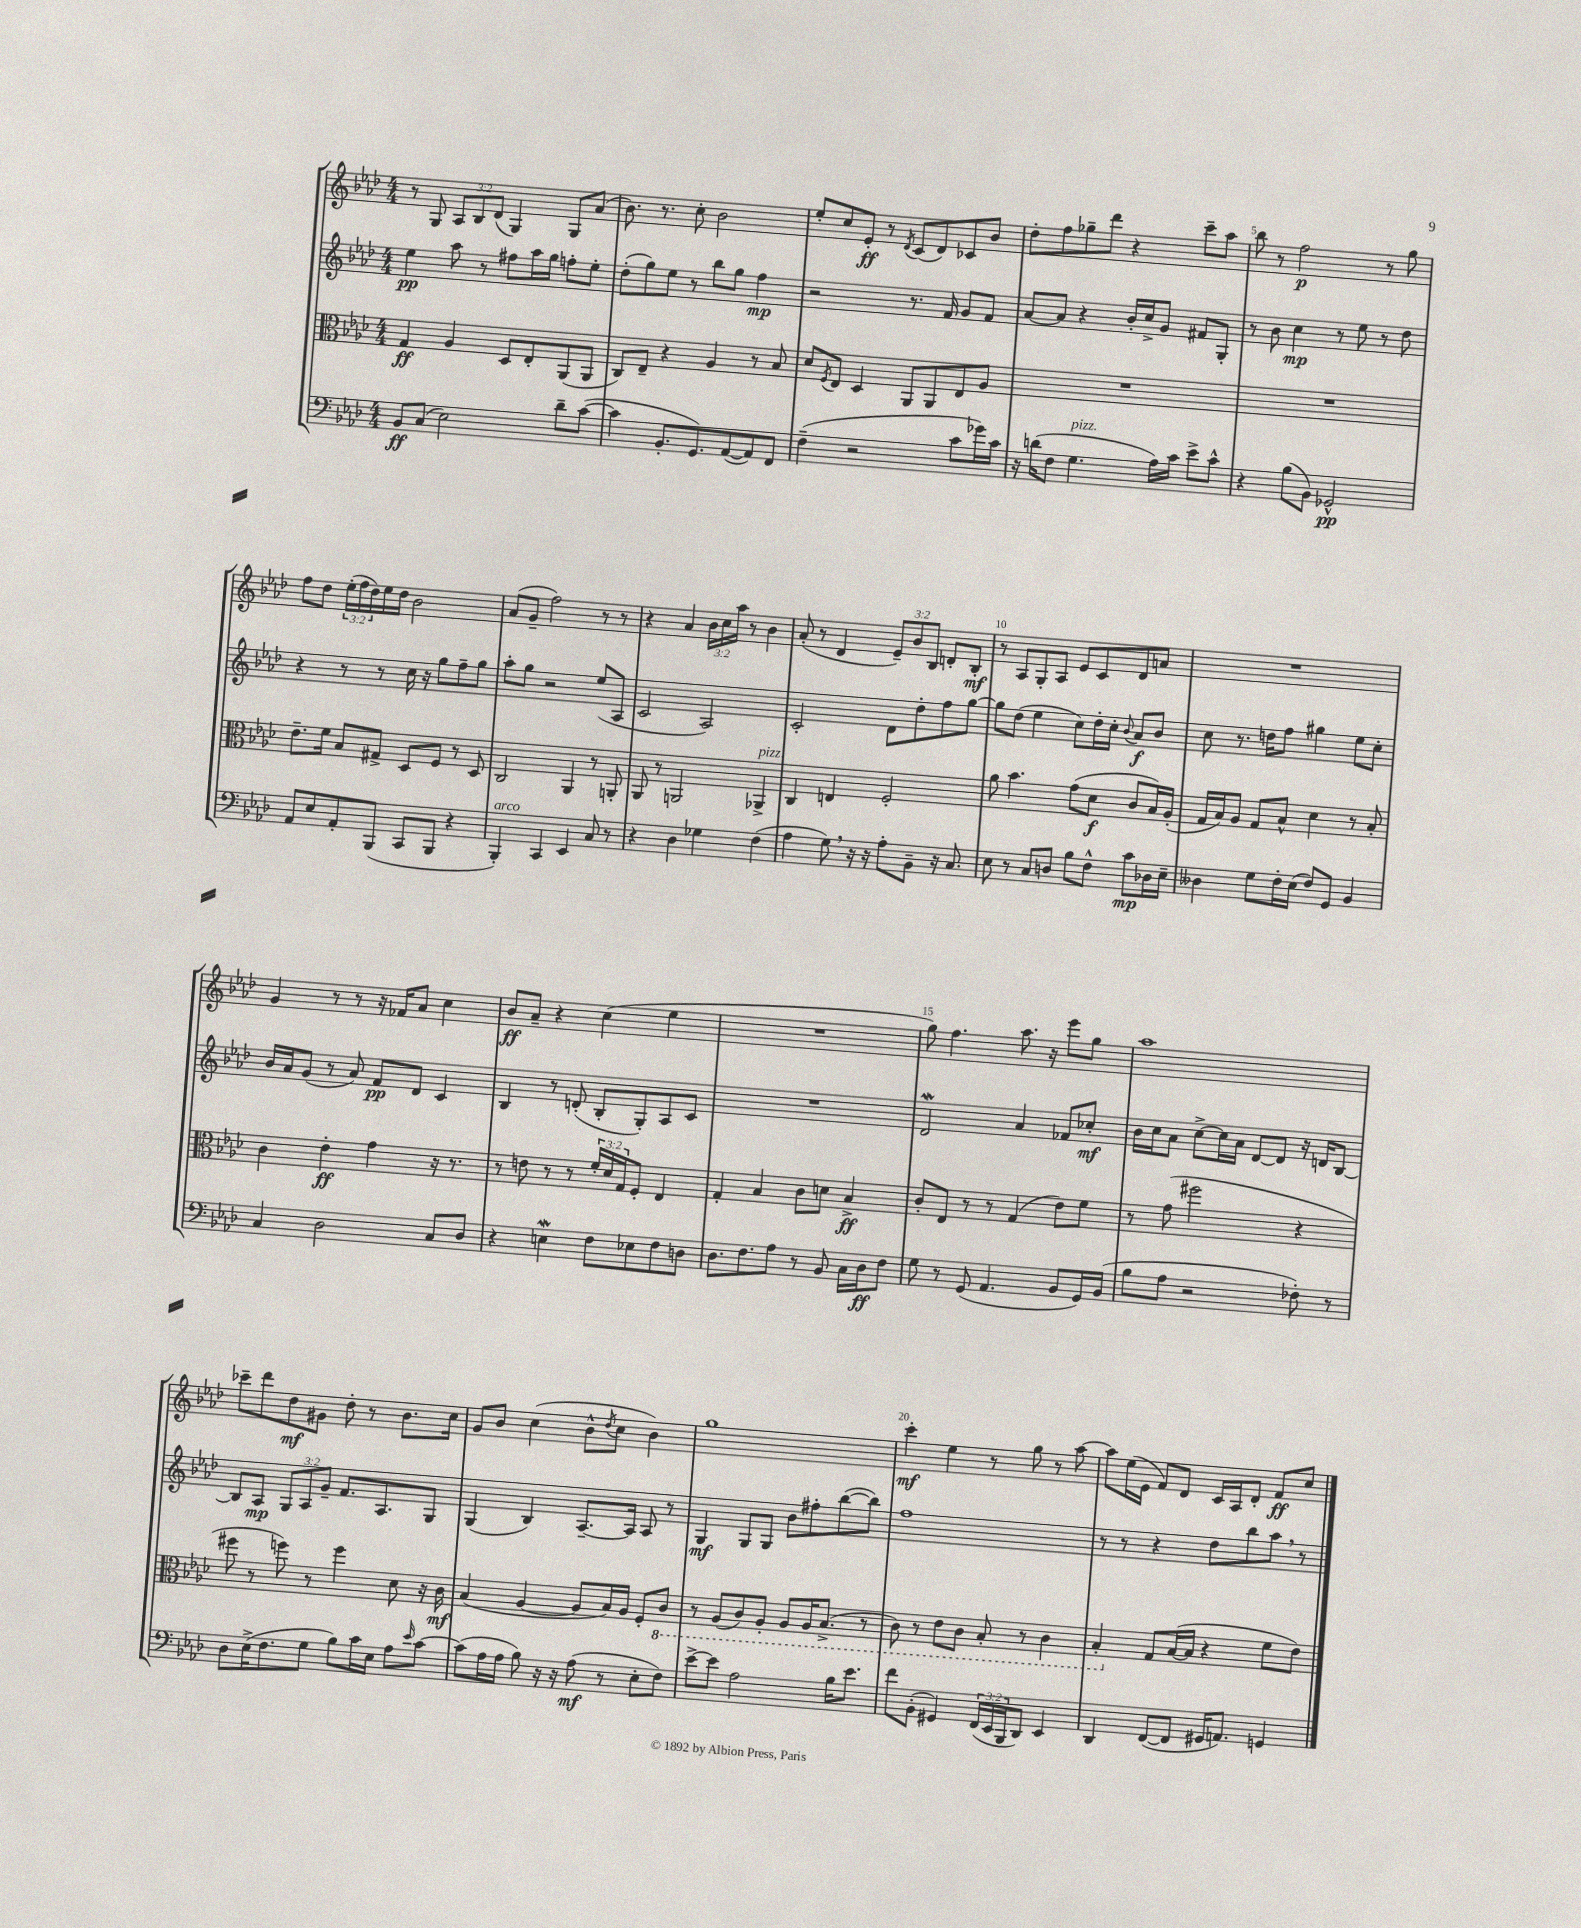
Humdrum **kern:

**kern	**kern	**kern	**kern
*staff4	*staff3	*staff2	*staff1
*clefF4	*clefC3	*clefG2	*clefG2
*k[b-e-a-d-]	*k[b-e-a-d-]	*k[b-e-a-d-]	*k[b-e-a-d-]
*M4/4	*M4/4	*M4/4	*M4/4
8BB-	4G	4ee-	8r
(8C	.	.	8G
2E-)	4A-	8aa-	12A-
.	.	.	12B-
.	.	8r	.
.	.	.	(12d-
.	8D-	8ff#	4G)
.	8E-'	16aa-	.
.	.	16gg	.
8d-~	(8AA-	8ff'	8G
([8c	8AA-	8ee-'	(8a-
=	=	=	=
4c]	8C)	(8dd-'	8.b-)
.	8E-~	8gg)	.
.	.	.	8.r
8.BB-'	4r	8ee-	.
.	.	8r	8cc'
8.GG)	.	.	.
.	4A-	8bb-	2b-
([8AA-	.	8gg	.
8AA-])	8r	4ff	.
8FF	8B-	.	.
=	=	=	=
(4F~	8d-	2r	8ee-'
.	8qF	.	.
.	8E-	.	8cc
2r	4D-	.	8e-'
.	.	.	8r
.	.	.	8qd-
.	8AA-	8.r	(8c
.	8AA-	.	8d-)
.	.	16f	.
8c	8E-	8g	8c-
16g-)	8A-	8f	8b-
16c	.	.	.
=	=	=	=
16r	1r	[8a-	8dd-'
(16d	.	.	.
8F	.	8a-]	8ff
4.G	.	4r	8gg-~
.	.	.	8ddd-
.	.	16b-'	4r
.	.	16cc^	.
16A-)	.	8g	.
16c	.	.	.
8e-^	.	8f#	8ccc~
8c^^	.	8G'	8aa-
=	=	=	=
4r	1r	8r	8bb-
.	.	8b-	8r
(8B-	.	4cc	2ff
8BB-)	.	.	.
2GG-^^	.	8r	.
.	.	8ee-	.
.	.	8r	8r
.	.	8dd-	8gg
=	=	=	=
8AA-	8.e-~	4r	8ff
8E-	.	.	8dd-
.	16f	.	.
8AA-'	8B-	8r	(24ee-'
.	.	.	24ff
.	.	.	24dd-)
(8BBB-	8G#^	8r	16ee-
.	.	.	16dd-
8CC	8D-	16cc	2b-
.	.	16r	.
8BBB-	8F	8gg	.
4r	8r	8ff~	.
.	8D-	8gg	.
=	=	=	=
4BBB-')	2C	8aa-'	(8a-
.	.	8gg	8g~
4CC	.	2r	2ff)
4EE-	4AA-	.	.
8C	8r	(8ee-	8r
8r	8AA'	8A-	8r
=	=	=	=
4r	8AA-	2c	4r
.	8r	.	.
4D-	2AA	.	4a-
4G-	.	2A-)	24b-
.	.	.	24cc
.	.	.	24aa-
.	.	.	8r
(4F	4AA-^	.	4b-
=	=	=	=
4A-	4C	2c'	(8a-'
.	.	.	8r
8G)	4E	.	4d-
16r	.	.	.
16r	.	.	.
8A-'	2F'	8d-	12e-~)
.	.	.	12b-
8BB-~	.	8dd-'	.
.	.	.	12B-
16r	.	8ff	8d'
8.C	.	.	.
.	.	[8gg	8B-'
=	=	=	=
8E-	8a-	8gg]	8r
8r	4.b-	(8dd-	8A-
8C	.	4ee-	8G'
8D	.	.	8A-
8B-	(8g	8cc)	8e-
8F^^	8d-	16dd-'	8c
.	.	16cc'	.
.	.	8qqb-	.
8c	8c	8a-	8d-
16D-	16B-)	8b-	8a
16E-~	(16A-'	.	.
=	=	=	=
4D--	16G	8cc	1r
.	16B-)	.	.
.	8A-	8.r	.
8G	8G	.	.
.	.	16dd	.
16F'	8B-^^	8ff	.
(16E-	.	.	.
8F)	4d-	4gg#	.
8GG	.	.	.
4BB-	8r	8ee-	.
.	8B-'	8cc'	.
=	=	=	=
4C	4c	16b-	4g
.	.	16a-	.
.	.	(8g	.
2D-	4e-'	8r	8r
.	.	8a-)	8r
.	4g	8f	16r
.	.	.	16f-
.	.	8d-	8a-
8C	16r	4c	4cc
.	8.r	.	.
8D-	.	.	.
=	=	=	=
4r	8r	4B-	8b-
.	8e	.	8a-~
4E	8r	8r	4r
.	8r	(8d'	.
8F	24f'	8B-'	(4cc
.	24d-	.	.
.	24G	.	.
8E-	8F'	8G')	.
8F	4E-	8A-	4ee-
8D	.	8c	.
=	=	=	=
8.D-	4G'	1r	1r
8.F	.	.	.
.	4B-	.	.
8A-	.	.	.
8r	8c	.	.
8BB-	8d	.	.
16C	4B-^	.	.
16D-	.	.	.
8F	.	.	.
=	=	=	=
8G	8c'	2d-	8gg)
8r	8E-	.	4.ff
(8GG	8r	.	.
4.AA-	8r	.	.
.	(4G	4a-	8.aa-
.	.	.	16r
8BB-	8e-)	8f-	8eee-
16GG)	8f	8cc-'	8gg
(16BB-	.	.	.
=	=	=	=
8B-	8r	16b-	1aa-
.	.	16cc	.
8A-	(8g	8a-	.
2r	2ff#	[8cc^	.
.	.	16cc]	.
.	.	16a-	.
.	.	[8d-	.
.	.	8d-]	.
8F-')	4r	16r	.
.	.	16d	.
8r	.	[8B-	.
=	=	=	=
8D-	8ff#	8B-]	8ccc-~
(16E-^	8r	8A-	8ddd-
8.F	.	.	.
.	8ff)	12G	8dd-
.	.	12A-	.
8G	8r	.	8g#
.	.	12g~	.
8B-)	4ff	8.f	8dd-'
16c	.	.	8r
16E-	.	8.A-	.
8A-	8d-	.	8.b-
16qqe-	.	.	.
[8c	16r	8G	.
.	16c	.	16cc
=	=	=	=
(8c]	(4B-	(4G	8g
16A-	.	.	8b-
16A-	.	.	.
8B-)	[4A-	4B-)	(4cc
16r	.	.	.
16r	.	.	.
(8A-	8A-]	[8.A-~	8b-^^
.	.	.	8qdd-
8r	16B-)	.	8cc
.	16A-	16A-]	.
8E-'	8F'	8A-	4b-)
8F)	8C	8r	.
=	=	=	=
[8e-^	8r	4G	1gg
8e-]	(8AA-	.	.
2A-	8C)	8G	.
.	8AA-'	8G	.
.	8AA-	8b-	.
.	16AA-	8ff#'	.
.	(8.BB-^	.	.
16B-	.	([8bb-	.
8.e-	.	.	.
.	8r	8bb-])	.
=	=	=	=
8f	8C)	1ff	4ccc'
(8BB-'	8r	.	.
4GG#)	8E-	.	4ee-
.	8C	.	.
(24FF	8BB-'	.	8r
24EE-	.	.	.
24BBB-	.	.	.
8DD-)	8r	.	8gg
4EE-	4C	.	8r
.	.	.	[8aa-
=	=	=	=
4DD-	4BB-'	8r	8aa-]
.	.	8r	(16ee-
.	.	.	16e-
([8FF	8G	4r	8f)
8FF]	([16B-	.	8d-
.	16B-]	.	.
16GG#	4r	8dd-	16c
8.AA)	.	.	16A-
.	.	8bb-	8d-'
4GG	8f	8aa-	8f
.	8e-)	8r	8cc
==	==	==	==
*-	*-	*-	*-
